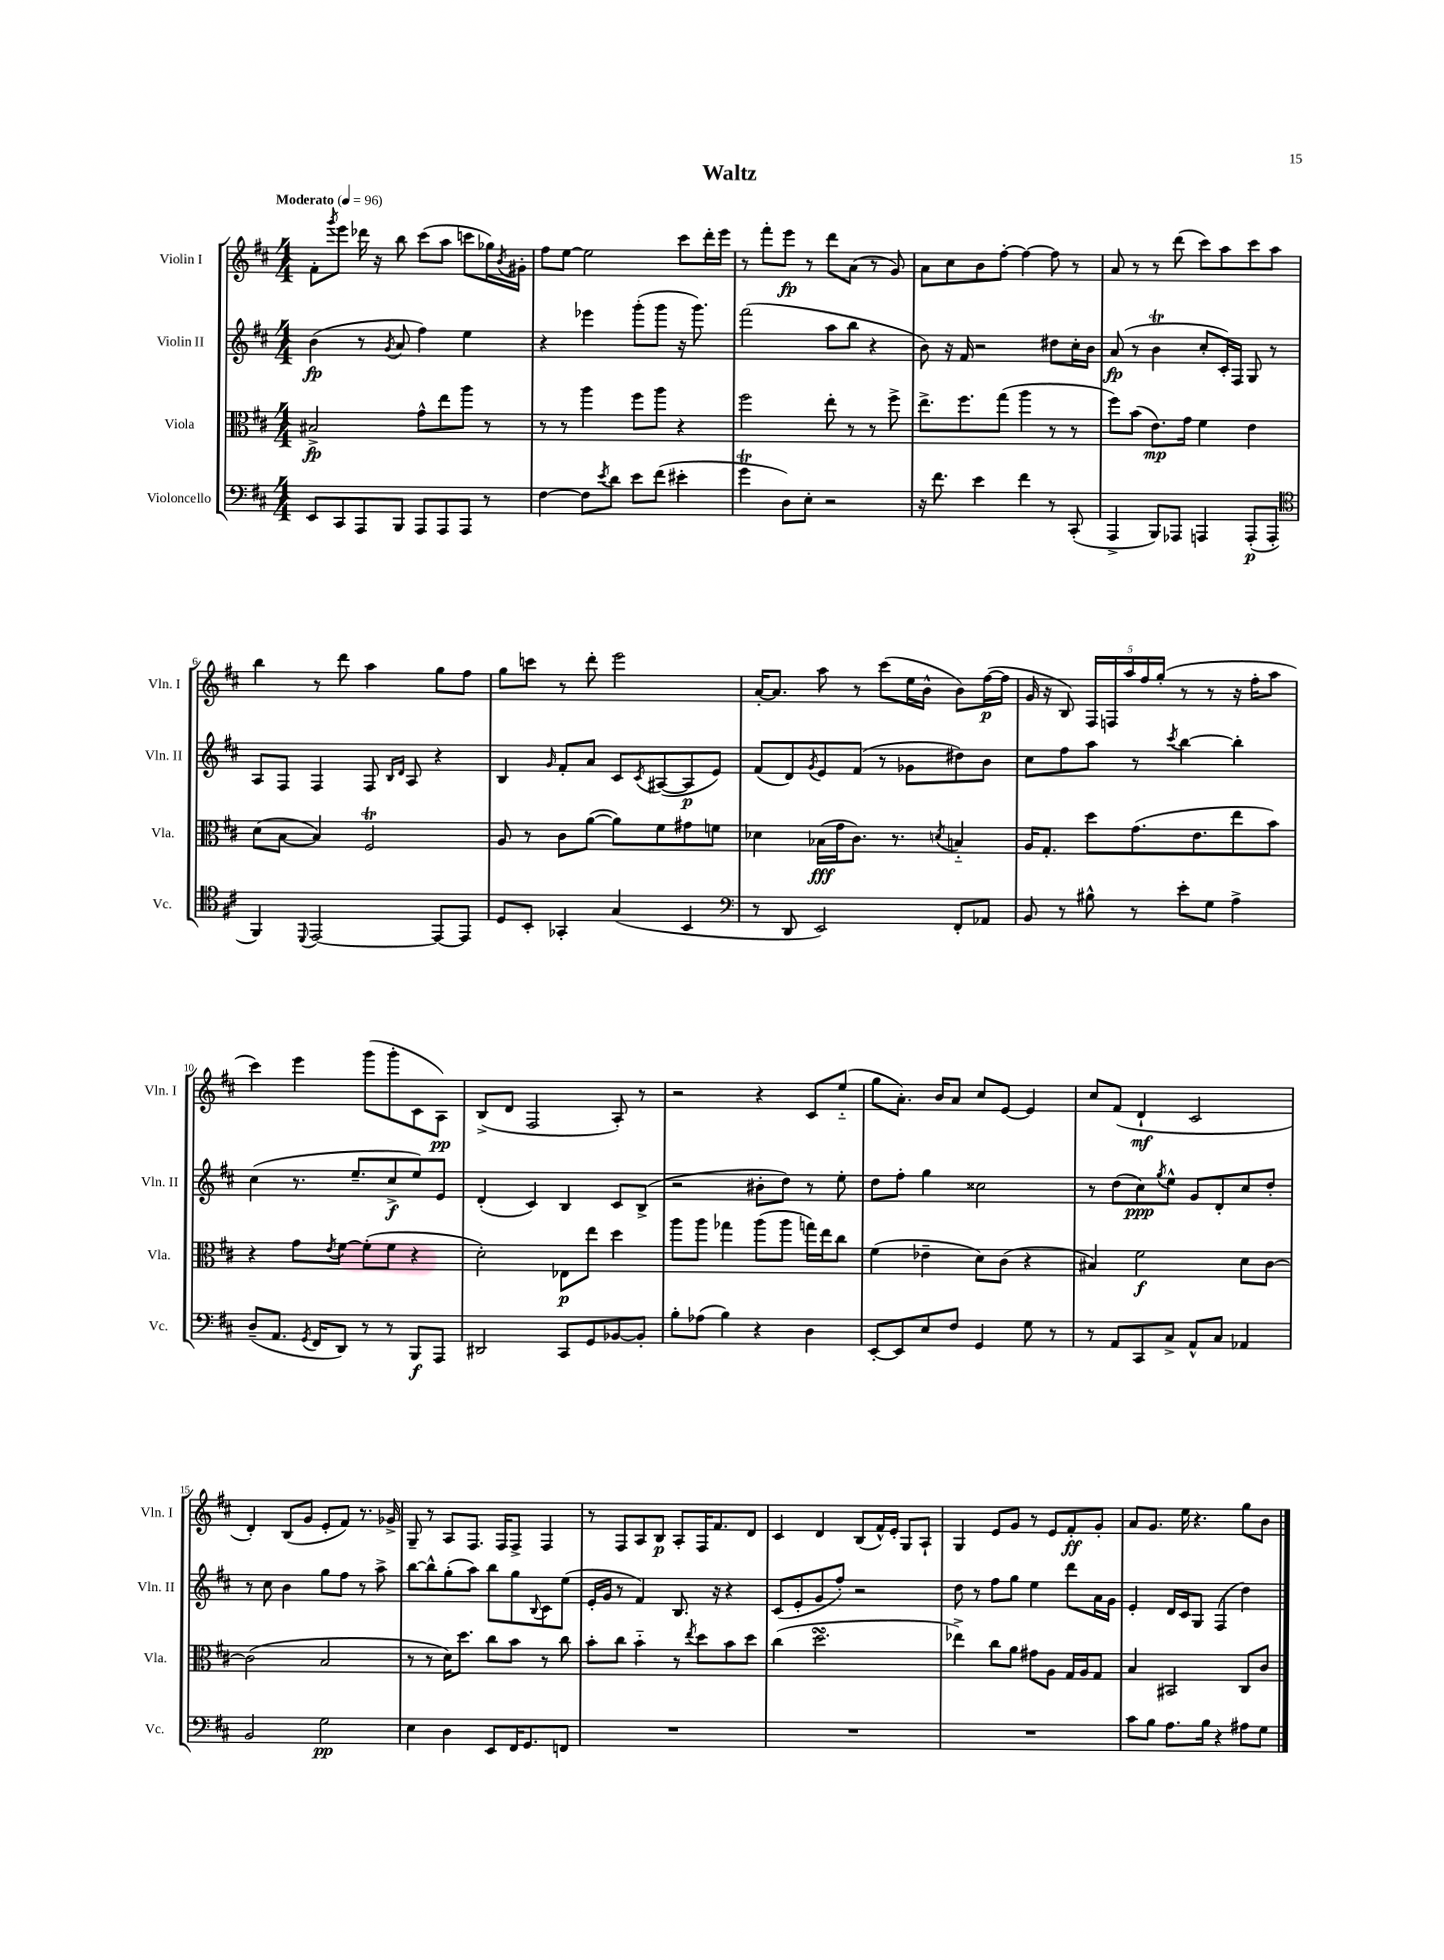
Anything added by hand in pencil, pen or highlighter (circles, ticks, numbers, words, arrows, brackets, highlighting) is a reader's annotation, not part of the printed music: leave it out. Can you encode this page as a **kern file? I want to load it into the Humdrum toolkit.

**kern	**dynam	**kern	**dynam	**kern	**dynam	**kern	**dynam
*part4	*part4	*part3	*part3	*part2	*part2	*part1	*part1
*staff4	*staff4	*staff3	*staff3	*staff2	*staff2	*staff1	*staff1
*I"Violoncello	*	*I"Viola	*	*I"Violin II	*	*I"Violin I	*
*I'Vc.	*	*I'Vla.	*	*I'Vln. II	*	*I'Vln. I	*
*clefF4	*	*clefC3	*	*clefG2	*	*clefG2	*
*k[f#c#]	*	*k[f#c#]	*	*k[f#c#]	*	*k[f#c#]	*
*M4/4	*	*M4/4	*	*M4/4	*	*M4/4	*
*MM96	*	*MM96	*	*MM96	*	*MM96	*
=1	=1	=1	=1	=1	=1	=1	=1
!	!	!	!	!	!	!LO:TX:a:B:t=Moderato	!
8EE/L	.	2B#X^/	fp	(4b\	fp	8f#'\L	.
.	.	.	.	.	.	8qggg/	.
8CC#/	.	.	.	.	.	8eee\J	.
8AAA/	.	.	.	8r	.	16ddd-X\	.
.	.	.	.	.	.	16r	.
.	.	.	.	8qg/	.	.	.
8BBB/J	.	.	.	8a/	.	8bb\	.
8AAA/L	.	8g^^\L	.	4ff#\)	.	(8ccc#\L	.
8AAA/	.	8ee\	.	.	.	8aa\J	.
8AAA/J	.	8aa\J	.	4ee\	.	8cccn\L	.
8r	.	8r	.	.	.	16gg-X\L)	.
.	.	.	.	.	.	8qb/	.
.	.	.	.	.	.	16g#X'\JJ	.
=2	=2	=2	=2	=2	=2	=2	=2
[4F#\	.	8r	.	4r	.	8ff#\L	.
.	.	8r	.	.	.	[8ee\J	.
8F#\L]	.	4aa\	.	4eee-X\	.	2ee\]	.
8qe/	.	.	.	.	.	.	.
8d\J	.	.	.	.	.	.	.
8e\L	.	8ff#\L	.	(8ggg'\L	.	.	.
(8f#\J	.	8aa\J	.	8ggg\J	.	.	.
4e#X'\	.	4r	.	16r	.	8ccc#\L	.
.	.	.	.	8.ggg\)	.	.	.
.	.	.	.	.	.	16ddd'\L	.
.	.	.	.	.	.	16eee\JJ	.
=3	=3	=3	=3	=3	=3	=3	=3
4gT\	.	2ff#\	.	(2fff#\	.	8r	.
.	.	.	.	.	.	8fff#'\L	.
8D\L)	.	.	.	.	.	8eee\J	fp
8E'\J	.	.	.	.	.	8r	.
2r	.	8ee'\	.	8aa\L	.	8ddd\L	.
.	.	8r	.	8bb\J	.	(8a\J	.
.	.	8r	.	4r	.	8r	.
.	.	8ff#^\	.	.	.	8g/)	.
=4	=4	=4	=4	=4	=4	=4	=4
16r	.	8.ee^\L	.	8b\)	.	8a\L	.
8.f#\	.	.	.	.	.	.	.
.	.	.	.	16r	.	8cc#\	.
.	.	8.ff#\	.	16f#/	.	.	.
4e\	.	.	.	2r	.	8b\	.
.	.	(8gg\J	.	.	.	[8ff#'\J	.
4f#\	.	4aa\	.	.	.	4ff#\_	.
8r	.	8r	.	8dd#X\L	.	8ff#\]	.
(8CC#'/	.	8r	.	16cc#'\L	.	8r	.
.	.	.	.	16b\JJ	.	.	.
=5	=5	=5	=5	=5	=5	=5	=5
4AAA^/	.	8ff#\L)	.	(8a/	fp	8a/	.
.	.	(8b\J	.	8r	.	8r	.
8BBB/L)	.	8.e\L)	mp	4bT\	.	8r	.
8AAA-X/J	.	.	.	.	.	(8ddd\	.
.	.	16g\Jk	.	.	.	.	.
4AAAn/	.	4f#\	.	8cc#'/L	.	8ccc#\L)	.
.	.	.	.	16c#'/L)	.	8aa\	.
.	.	.	.	16F#/JJ	.	.	.
(8AAA'/L	p	4e\	.	8G/	.	8ccc#\	.
8AAA'/J	.	.	.	8r	.	8aa\J	.
!!LO:LB:g=z
=6	=6	=6	=6	=6	=6	=6	=6
*clefC4	*	*	*	*	*	*	*
4FF#/)	.	(8d\L	.	8A/L	.	4bb\	.
.	.	[8B\J	.	8F#/J	.	.	.
8qqDD/	.	.	.	.	.	.	.
[2EE/	.	4B/])	.	4F#/	.	8r	.
.	.	.	.	.	.	8ddd\	.
.	.	2F#t/	.	8F#/	.	4aa\	.
.	.	.	.	16qqB/LL	.	.	.
.	.	.	.	16qqd/JJ	.	.	.
.	.	.	.	8A/	.	.	.
8EE/L_	.	.	.	4r	.	8gg\L	.
8EE/J]	.	.	.	.	.	8ff#\J	.
=7	=7	=7	=7	=7	=7	=7	=7
8D/L	.	8A/	.	4B/	.	8gg\L	.
8BB'/J	.	8r	.	.	.	8cccn\J	.
.	.	.	.	16qqg/	.	.	.
4GG-X'/	.	8c#\L	.	8f#'/L	.	8r	.
.	.	([8a\J	.	8a/J	.	8ddd'\	.
(4G/	.	8a\L])	.	8c#/L	.	2eee\	.
.	.	.	.	8qc#/	.	.	.
.	.	8f#\	.	([8A#X/	.	.	.
4BB/	.	8g#X\	.	8A#/]	p	.	.
.	.	8fn\J	.	8e/J)	.	.	.
=8	=8	=8	=8	=8	=8	=8	=8
*clefF4	*	*	*	*	*	*	*
8r	.	4d-X\	.	(8f#/L	.	[16a'/KL	.
.	.	.	.	.	.	8.a/J]	.
8DD/	.	.	.	8d/)	.	.	.
.	.	.	.	8qg/	.	.	.
2EE/)	.	(16B-X\LL	fff	8e/	.	8aa\	.
.	.	16g\J	.	.	.	.	.
.	.	8.c#\J)	.	(8f#/J	.	8r	.
.	.	.	.	8r	.	(8ccc#\L	.
.	.	8.r	.	.	.	.	.
.	.	.	.	8g-X\L	.	16ee\L	.
.	.	.	.	.	.	16b^^\JJ	.
.	.	8qdn/	.	.	.	.	.
8FF#'/L	.	4Bn/	.	8dd#X\)	.	8b\L)	.
8AA-X/J	.	.	.	8b\J	.	([16ff#\L	p
.	.	.	.	.	.	16ff#\JJ]	.
=9	=9	=9	=9	=9	=9	=9	=9
8BB/	.	16A/KL	.	8cc#\L	.	16g/	.
.	.	8.G'/J	.	.	.	16r	.
8r	.	.	.	8ff#\	.	8B/)	.
8B#X^^\	.	8dd\L	.	8aa\J	.	20F#/LL	.
.	.	.	.	.	.	20Fn/	.
.	.	.	.	.	.	20aa/	.
8r	.	(8.g\	.	8r	.	.	.
.	.	.	.	.	.	20ff#/	.
.	.	.	.	.	.	(20gg'/JJ	.
.	.	.	.	8qccc#/	.	.	.
8e'\L	.	.	.	[4bb\	.	8r	.
.	.	8.e\	.	.	.	.	.
8G\J	.	.	.	.	.	8r	.
4A^\	.	8ee\	.	4bb'\]	.	16r	.
.	.	.	.	.	.	16ff#'\KL	.
.	.	8b\J)	.	.	.	8aa\J	.
!!LO:LB:g=z
=10	=10	=10	=10	=10	=10	=10	=10
(8D~/L	.	4r	.	(4cc#\	.	4ccc#\)	.
8.AA/J	.	.	.	.	.	.	.
.	.	8g\L	.	8.r	.	4eee\	.
8qGG/	.	.	.	.	.	.	.
16FF#/KL	.	.	.	.	.	.	.
.	.	8qe/	.	.	.	.	.
8DD/J)	.	[8f#\J	.	.	.	.	.
.	.	.	.	8.ee~/L	.	.	.
8r	.	(8f#'\L]	.	.	.	(8ggg\L	.
8r	.	8f#\J	.	8cc#^/	f	8ggg'\	.
8BBB/L	f	4r	.	8ee/)	.	8c#\	.
8AAA/J	.	.	.	8e/J	.	8A\J)	pp
=11	=11	=11	=11	=11	=11	=11	=11
2DD#X/	.	2d'\)	.	(4d'/	.	(8B^/L	.
.	.	.	.	.	.	8d/J	.
.	.	.	.	4c#/)	.	2F#/	.
8CC#/L	.	8E-X\L	p	4B/	.	.	.
8GG/	.	8ee\J	.	.	.	.	.
[8BB-X/	.	4dd\	.	8c#/L	.	8A'/)	.
8BB-'/J]	.	.	.	(8B^/J	.	8r	.
=12	=12	=12	=12	=12	=12	=12	=12
8B'\L	.	8aa\L	.	2r	.	2r	.
(8A-X\J	.	8aa\J	.	.	.	.	.
4B\)	.	4gg-X\	.	.	.	.	.
4r	.	(8aa\L	.	8b#X'\L	.	4r	.
.	.	8aa\J	.	8dd\J)	.	.	.
4D\	.	16ggn\LL)	.	8r	.	8c#/L	.
.	.	16ee\J	.	.	.	.	.
.	.	8cc#\J	.	8ee'\	.	(8ee/J	.
=13	=13	=13	=13	=13	=13	=13	=13
[8EE'/L	.	(4f#\	.	8dd\L	.	8gg\L	.
8EE/]	.	.	.	8ff#'\J	.	8.a'\J)	.
8E/	.	4e-X~\	.	4gg\	.	.	.
.	.	.	.	.	.	16b/KL	.
8F#/J	.	.	.	.	.	8a/J	.
4GG/	.	8d\L)	.	2cc##X\	.	8cc#/L	.
.	.	(8c#\J	.	.	.	[8e/J	.
8G\	.	4r	.	.	.	4e/]	.
8r	.	.	.	.	.	.	.
=14	=14	=14	=14	=14	=14	=14	=14
8r	.	4B#X/)	.	8r	.	8cc#/L	.
8AA/L	.	.	.	(8dd\L	.	(8f#/J	.
8CC#/	.	2f#\	f	8cc#\)	ppp	4d`/	mf
.	.	.	.	8qgg/	.	.	.
8C#^/J	.	.	.	8ee^^\J	.	.	.
8AA^^/L	.	.	.	8g/L	.	2c#/	.
8C#/J	.	.	.	8d'/	.	.	.
4AA-X/	.	8d\L	.	8cc#/	.	.	.
.	.	[8c#\J	.	8dd'/J	.	.	.
!!LO:LB:g=z
=15	=15	=15	=15	=15	=15	=15	=15
2BB/	.	(2c#\]	.	8r	.	4d'/)	.
.	.	.	.	8cc#\	.	.	.
.	.	.	.	4b\	.	(8B/L	.
.	.	.	.	.	.	8g/J	.
2G\	pp	2B/	.	8gg\L	.	8e'/L	.
.	.	.	.	8ff#\J	.	8f#/J)	.
.	.	.	.	8r	.	8.r	.
.	.	.	.	8aa^\	.	.	.
.	.	.	.	.	.	16g-X^/	.
=16	=16	=16	=16	=16	=16	=16	=16
4E\	.	8r	.	[8bb\L	.	8G~/	.
.	.	8r	.	8bb^^\]	.	8r	.
4D\	.	16d\KL)	.	(8gg'\	.	8A/L	.
.	.	8.dd\J	.	.	.	.	.
.	.	.	.	8aa\J)	.	8.F#/J	.
8EE/L	.	8cc#\L	.	8bb\L	.	.	.
.	.	.	.	.	.	16F#/KL	.
16FF#/K	.	8b\J	.	8gg\	.	8F#^/J	.
8.GG/	.	.	.	.	.	.	.
.	.	.	.	8qqB/	.	.	.
.	.	8r	.	8c#\	.	4F#/	.
8FFn/J	.	8cc#\	.	(8ee\J	.	.	.
=17	=17	=17	=17	=17	=17	=17	=17
1r	.	8b'\L	.	16e'/LL	.	8r	.
.	.	.	.	16g/JJ	.	.	.
.	.	8cc#\J	.	8r	.	8F#/L	.
.	.	4b\	.	4f#/)	.	8A/	.
.	.	.	.	.	.	8B/J	p
.	.	8r	.	8.B/	.	8A'/L	.
.	.	8qee/	.	.	.	.	.
.	.	8dd\L	.	.	.	16F#/K	.
.	.	.	.	16r	.	8.f#/	.
.	.	8b\	.	4r	.	.	.
.	.	8dd\J	.	.	.	8d/J	.
=18	=18	=18	=18	=18	=18	=18	=18
1r	.	(4cc#\	.	(8c#/L	.	4c#/	.
.	.	.	.	8e'/	.	.	.
.	.	2.ddsSSs\	.	8g/	.	4d/	.
.	.	.	.	8ff#'/J)	.	.	.
.	.	.	.	2r	.	(8B/L	.
.	.	.	.	.	.	16f#^^/L)	.
.	.	.	.	.	.	16e'/JJ	.
.	.	.	.	.	.	8G/L	.
.	.	.	.	.	.	8A`/J	.
=19	=19	=19	=19	=19	=19	=19	=19
1r	.	4ee-X^\)	.	8dd\	.	4G/	.
.	.	.	.	8r	.	.	.
.	.	8cc#\L	.	8ff#\L	.	8e/L	.
.	.	8a\J	.	8gg\J	.	8g/J	.
.	.	8g#X\L	.	4ee\	.	8r	.
.	.	8A\J	.	.	.	8e/L	.
.	.	16G/LL	.	8ddd\L	.	8f#'/	ff
.	.	16A/J	.	.	.	.	.
.	.	8G/J	.	16a\L	.	8g'/J	.
.	.	.	.	16g\JJ	.	.	.
=20	=20	=20	=20	=20	=20	=20	=20
8c#\L	.	4B/	.	4e'/	.	8a/L	.
8B\J	.	.	.	.	.	8.g/J	.
8.A\L	.	2BB#X/	.	16d/LL	.	.	.
.	.	.	.	16c#/J	.	16ee\	.
.	.	.	.	8G/J	.	4.r	.
16B\Jk	.	.	.	.	.	.	.
4r	.	.	.	(4F#/	.	.	.
8A#X\L	.	8C#/L	.	4dd\)	.	8gg\L	.
8G\J	.	8c#/J	.	.	.	8b\J	.
==	==	==	==	==	==	==	==
*-	*-	*-	*-	*-	*-	*-	*-
